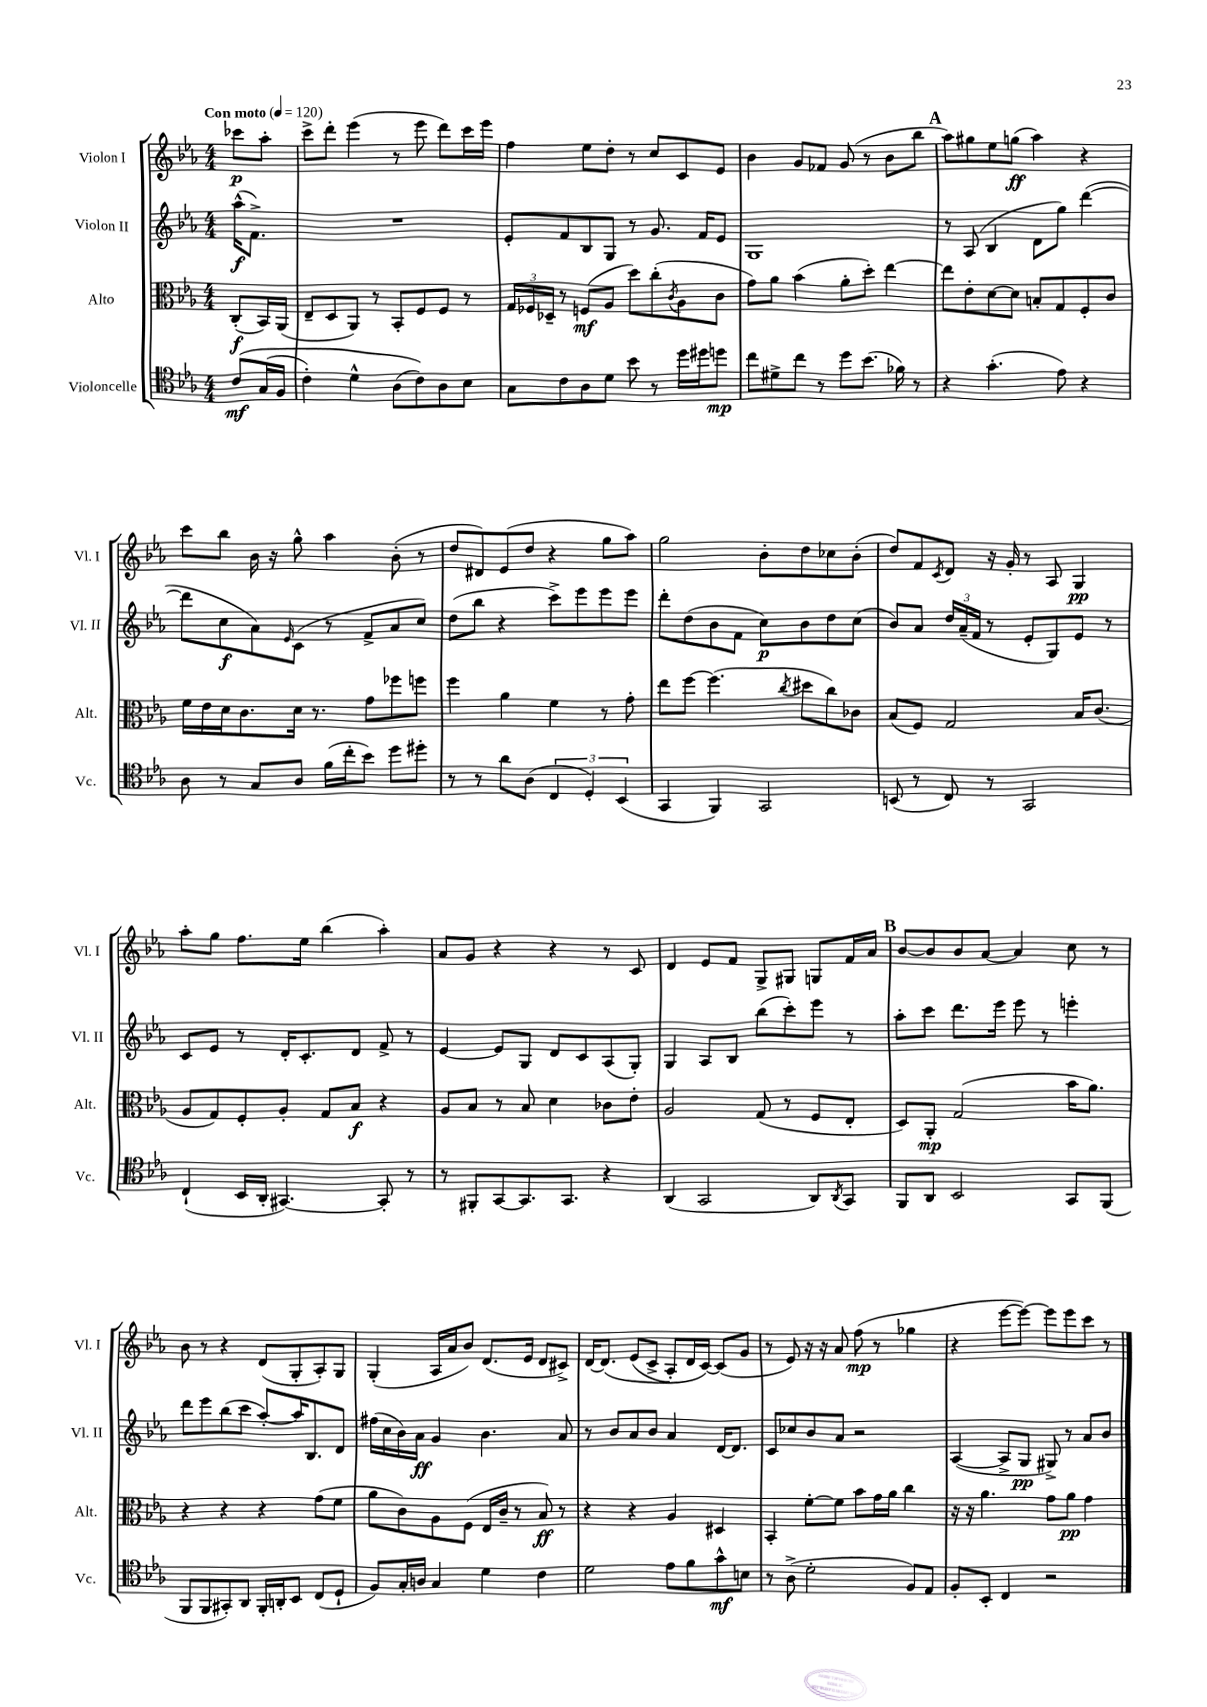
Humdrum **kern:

**kern	**kern	**kern	**kern
*staff4	*staff3	*staff2	*staff1
*clefC4	*clefC3	*clefG2	*clefG2
*k[b-e-a-]	*k[b-e-a-]	*k[b-e-a-]	*k[b-e-a-]
*M4/4	*M4/4	*M4/4	*M4/4
*MM120	*MM120	*MM120	*MM120
&(8c/L	(8C'/L	(16aa-^^\LK	8ccc-\L
.	.	8.f^\J)	.
(16G/L	16BB-/L)	.	8aa-'\J
16F/JJ	(16AA-/JJ	.	.
=	=	=	=
4c'\)	8E-~/L	1r	8ccc^\L
.	8D/	.	8ddd'\J
4d^^\	8AA-/J)	.	(4eee-\
.	8r	.	.
(8A-\L	8BB-'/L	.	8r
8c\)&)	8F/	.	8eee-\
8A-\	8F/J	.	8ddd\L)
8B-\J	8r	.	16ccc\L
.	.	.	16eee-\JJ
=	=	=	=
8G\L	24G/LL	8e-'/L	4ff\
.	24F-/	.	.
.	24D-~/JJ	.	.
8c\	8r	8f/	.
8A-\	(8F/L	8B-/	8ee-\L
8d\J	8A-/J	8G/J	8dd'\J
8b-\	8dd\L)	8r	8r
8r	(8cc'\	8.g/	8cc/L
.	8qc/	.	.
16dd\LL	8A-\	.	8c/
16dd#\J	.	16f/LK	.
8dd\J	8c\J	8e-/J	8e-/J
=	=	=	=
8cc\L	8g\L)	1G	4b-\
8d#^\	8a-\J	.	.
8cc\J	(4b-\	.	8g/L
8r	.	.	8f-/J
8dd\L	8a-'\L	.	(8g/
(8.b-\J	8dd'\J)	.	8r
.	[4ee-\	.	8b-\L
16f-\)	.	.	.
8r	.	.	8bb-\J
=	=	=	=
4r	8ee-\]L	8r	8aa-\L)
.	8e-'\	(8A-/	8gg#\
(4.g'\	[8d\	4B-/	8ee-\
.	8d\]J	.	(8gg\J
.	8B'/L	8d\L	4aa-\)
8e-\)	8G/	8gg\J)	.
4r	8F'/	([4ddd\	4r
.	8c/J	.	.
=	=	=	=
8A-\	16f\LL	8ddd\]L	8ccc\L
.	16e-\	.	.
8r	16d\J	8cc\	8bb-\J
.	8.c\	.	.
8G/L	.	8a-\)	16b-\
.	.	.	16r
.	.	16qqe-/	.
8A-/J	16d\Jk	(8c\J	8gg^^\
.	8.r	.	.
(16f\LL	.	8r	4aa-\
16cc'\J	.	.	.
8b-\J)	8g\L	8f^/L	.
8dd\L	8ff-\	8a-/	(8b-'\
8dd#'\J	8ff\J	8cc/J)	8r
=	=	=	=
8r	4ff\	(8dd\L	8dd/L
8r	.	8bb-\J	8d#/)
8a-\L	4a-\	4r	(8e-/
(8A-\J	.	.	8dd/J
6C/	4f\	8ccc^\L)	4r
.	.	8eee-\	.
6D'/)	.	.	.
.	8r	8eee-\	8gg\L
(6BB-/	.	.	.
.	8g'\	8eee-\J	8aa-\J)
=	=	=	=
4GG/	8ee-\L	8ddd'\L	2gg\
.	[8ff\J	(8dd\	.
4FF/)	(4.ff\]	8b-\	.
.	.	8f\J	.
2GG/	.	8cc\L)	8b-'\L
.	8qcc/	.	.
.	8dd#\L	8b-\	8dd\
.	8cc\)	8dd\	8cc-\
.	8c-\J	(8cc\J	(8b-'\J
=	=	=	=
(8BB/	(8B-/L	8b-/L)	8dd/L)
8r	8F/J)	8a-/J	8f/
.	.	.	8qc/
8C/)	2G/	24dd/LL	8d/J
.	.	(24a-~/	.
.	.	24f/JJ	.
8r	.	8r	16r
.	.	.	16g'/
2GG/	.	8e-'/L	8r
.	.	8G/)	8A-/
.	16B-/LK	8e-/J	4G/
.	(8.c/J	.	.
.	.	8r	.
=	=	=	=
(4C`/	8A-/L	8c/L	8aa-'\L
.	8G/)	8e-/J	8gg\J
16BB-/LL	8F'/	8r	8.ff\L
16AA-'/JJ	.	.	.
[4.GG#/)	8A-'/J	16d'/LK	.
.	.	8.c'/	16ee-\Jk
.	8G/L	.	(4bb-\
.	8B-/J	8d/J	.
8GG#'/]	4r	8f^/	4aa-'\)
8r	.	8r	.
=	=	=	=
8r	8A-/L	[4e-/	8a-/L
8FF#'/L	8B-/J	.	8g/J
[8GG/	8r	8e-/]L	4r
8.GG/]	8B-/	8G/J	.
.	4d\	8d/L	4r
8.GG/J	.	.	.
.	.	8c/	.
4r	8c-\L	(8A-/	8r
.	8e-'\J	8G'/J)	8c/
=	=	=	=
(4AA-/	2A-/	4G/	4d/
2GG/	.	8A-/L	8e-/L
.	.	8B-/J	8f/J
.	(8G/	(8bb-\L	8G^/L
.	8r	8ccc'\)	8G#/J
8AA-/L)	8F/L	8eee-\J	8G/L
8qAA-/	.	.	.
8GG/J	8E-'/J	8r	16f/L
.	.	.	16a-/JJ
=	=	=	=
8FF/L	8D/L)	8aa-'\L	[8b-/L
8AA-/J	8AA-'/J	8ccc\J	8b-/]
2BB-/	(2G/	8.ddd\L	8b-/
.	.	.	[8a-/J
.	.	16eee-\Jk	.
.	.	8eee-\	4a-/]
.	.	8r	.
8GG/L	16b-\LK	4eee'\	8cc\
.	8.a-\J)	.	.
(8FF/J	.	.	8r
=	=	=	=
8FF/L	4r	8ddd\L	8b-\
8FF/	.	8eee-\	8r
8GG#'/)	4r	(8bb-\	4r
8AA-/J	.	8ccc\J	.
16FF'/LL	4r	[8aa-'/L)	(8d/L
16AA'/J	.	.	.
8BB-/J	.	16aa-/]K	8G'/
.	.	8.B-/	.
(8C/L	(8g\L	.	8A-'/)
8D`/J	8f\J	8d/J	8G/J
=	=	=	=
8F/L)	8a-\L	(16ff#\LL	(4G'/
.	.	16cc\	.
16G'/L	8c\)	16b-\)	.
16A/JJ	.	16a-\JJ	.
4G/	8A-\	4g/	16A-/LL
.	.	.	16a-/J
.	(8F\J	.	8b-/J)
4d\	16E-/LL	4.b-\	(8.d/L
.	16c~/JJ	.	.
.	8r	.	.
.	.	.	16e-/Jk
4c\	8B-/)	.	8d/L
.	8r	8a-/	8c#^/J)
=	=	=	=
2d\	4r	8r	[16d/LK
.	.	.	&(8.d/]J
.	.	8b-/L	.
.	4r	8a-/	(8e-/L
.	.	8b-/J	8c^/J
8e-\L	4A-/	4a-/	8A-'/L)
8f\	.	.	16d/L
.	.	.	[16c/JJ&)
8g^^\	4D#/	[16d/LK	(8c/]L
.	.	8.d/]J	.
8B\J	.	.	8g/J
=	=	=	=
8r	4BB-'/	8c/L	8r
(8A-^\	.	8cc-/	8e-/)
2d'\	[8f'\L	8b-/	16r
.	.	.	16r
.	8f\]J	8a-/J	8a-/
.	8b-\L	2r	(8ff\
.	16g\L	.	8r
.	16a-\JJ	.	.
8F/L)	4cc\	.	4gg-\
8E-/J	.	.	.
=	=	=	=
8F'/L	16r	([4A-/	4r
.	16r	.	.
8BB-'/J	4.a-\	.	.
4C/	.	8A-^/]L	[8eee-\L
.	.	8G/J	8eee-\_J)
2r	8g\L	8G#^/)	8eee-\]L
.	8a-\J	8r	8eee-\
.	4g\	8a-/L	8ccc\J
.	.	8b-/J	8r
==	==	==	==
*-	*-	*-	*-
